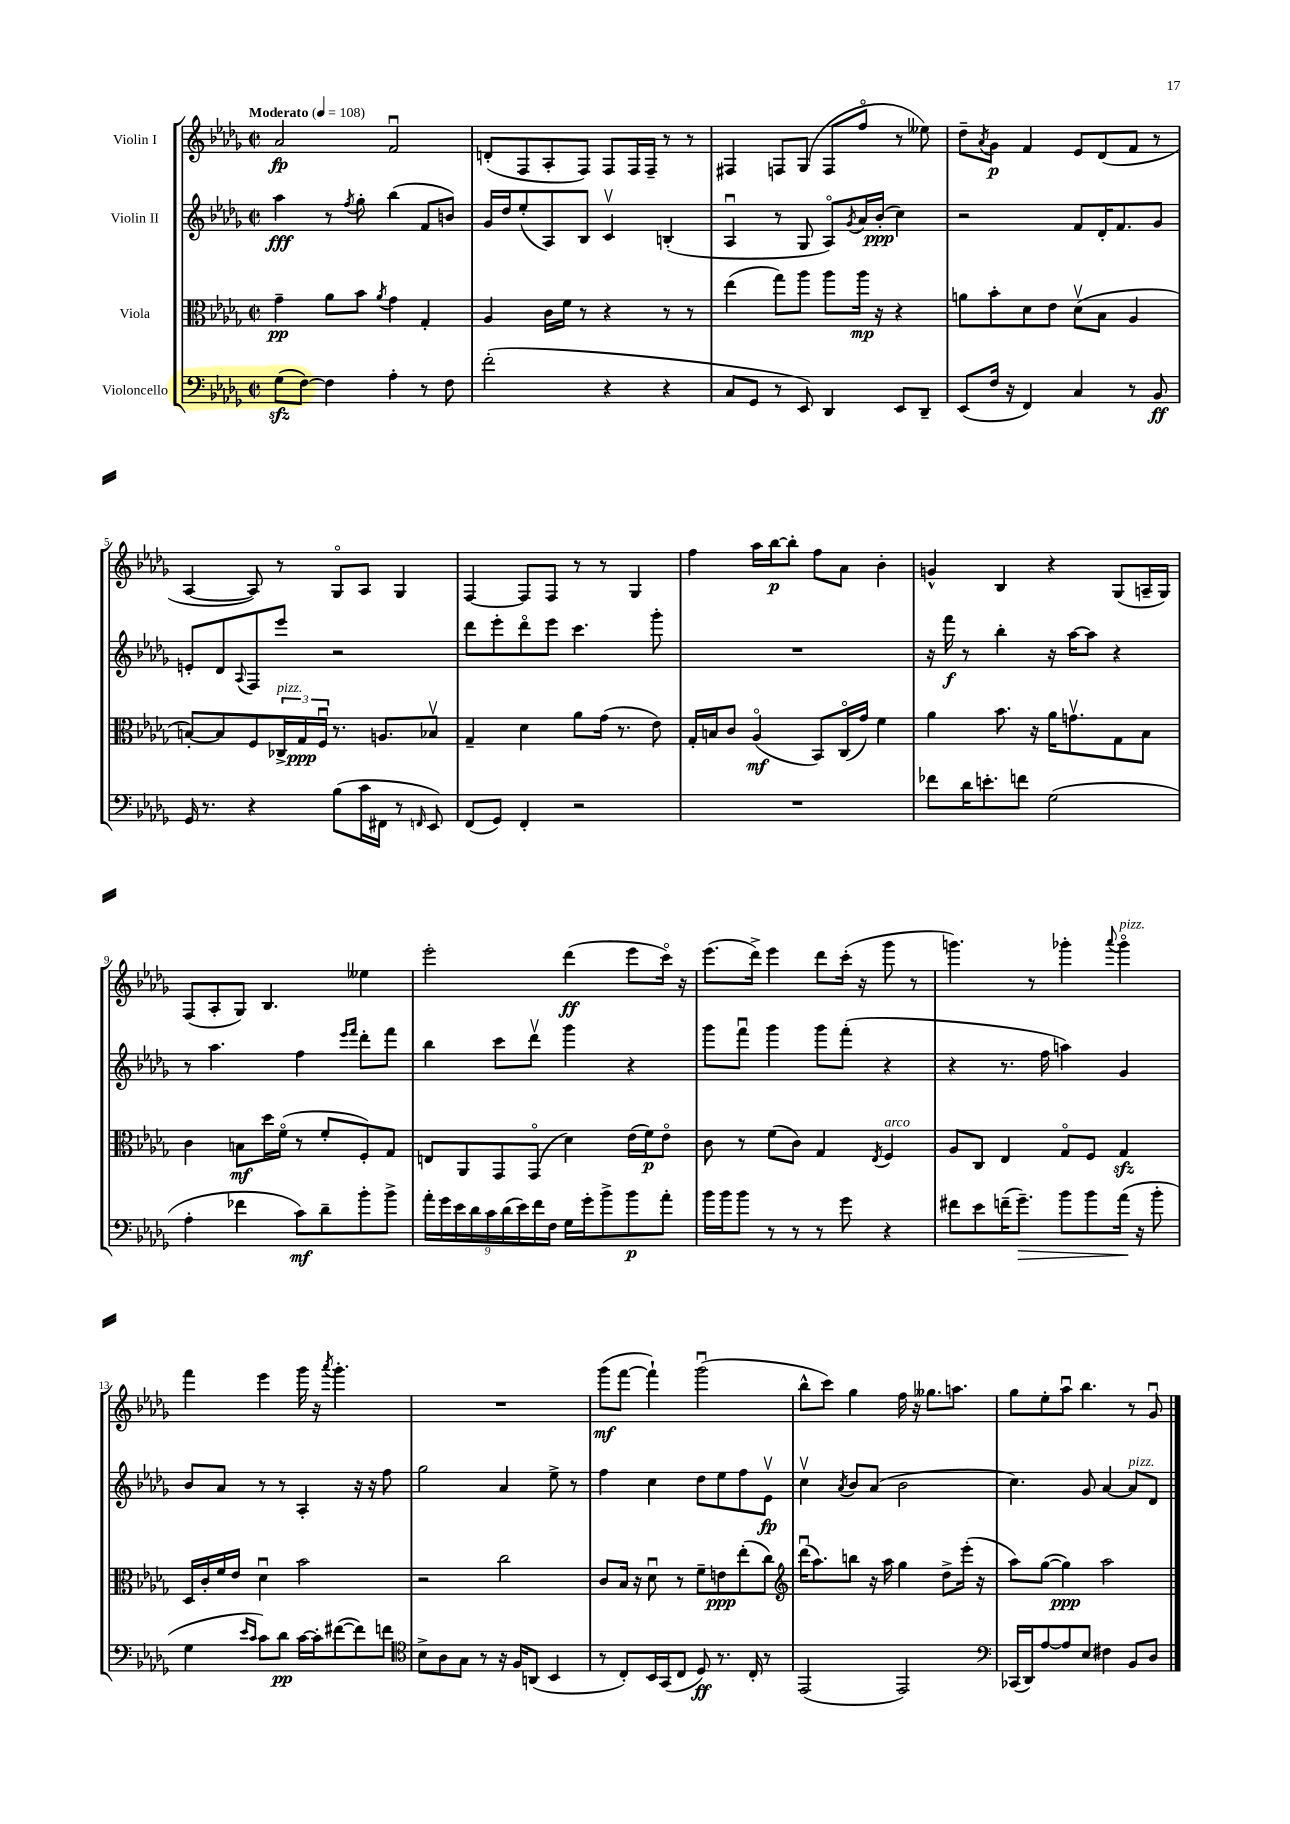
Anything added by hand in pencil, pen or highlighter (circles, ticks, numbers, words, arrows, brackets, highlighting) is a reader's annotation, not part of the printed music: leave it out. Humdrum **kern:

**kern	**dynam	**kern	**dynam	**kern	**dynam	**kern	**dynam
*part4	*part4	*part3	*part3	*part2	*part2	*part1	*part1
*staff4	*staff4	*staff3	*staff3	*staff2	*staff2	*staff1	*staff1
*I"Violoncello	*	*I"Viola	*	*I"Violin II	*	*I"Violin I	*
*clefF4	*	*clefC3	*	*clefG2	*	*clefG2	*
*k[b-e-a-d-g-]	*	*k[b-e-a-d-g-]	*	*k[b-e-a-d-g-]	*	*k[b-e-a-d-g-]	*
*M2/2	*	*M2/2	*	*M2/2	*	*M2/2	*
*met(c|)	*	*met(c|)	*	*met(c|)	*	*met(c|)	*
*MM108	*	*MM108	*	*MM108	*	*MM108	*
=1	=1	=1	=1	=1	=1	=1	=1
!	!	!	!	!	!	!LO:TX:a:B:t=Moderato	!
(8G-zz\L	.	4g-~\	pp	4aa-\	fff	2a-/	fp
[8F\J)	.	.	.	.	.	.	.
4F\]	.	8a-\L	.	8r	.	.	.
.	.	.	.	8qff/	.	.	.
.	.	8b-\J	.	8gg-'\	.	.	.
.	.	8qa-/	.	.	.	.	.
4A-'\	.	4g-\	.	(4bb-\	.	2fu/	.
8r	.	4G-'/	.	8f/L	.	.	.
8F\	.	.	.	8bn/J)	.	.	.
=2	=2	=2	=2	=2	=2	=2	=2
(2f'\	.	4A-/	.	16g-/LL	.	(8dn'/L	.
.	.	.	.	16dd-/J	.	.	.
.	.	.	.	(8ee-'/	.	8F/	.
.	.	16c\LL	.	8A-/)	.	8A-'/	.
.	.	16f\JJ	.	.	.	.	.
.	.	8r	.	8B-/J	.	8F/J)	.
4r	.	4r	.	4cv/	.	8F/L	.
.	.	.	.	.	.	16F/L	.
.	.	.	.	.	.	16F~/JJ	.
4r	.	8r	.	(4Bn'/	.	8r	.
.	.	8r	.	.	.	8r	.
=3	=3	=3	=3	=3	=3	=3	=3
8C/L	.	(4ee-\	.	4A-u/	.	4F#X/	.
8GG-/J	.	.	.	.	.	.	.
8r	.	8gg-\L)	.	8r	.	8Fn/L	.
8EE-/)	.	8aa-\J	.	8G-/	.	(8G-/J	.
4DD-/	.	8aa-\L	.	8A-/L)	.	8F/L	.
.	.	.	.	8qg-/	.	.	.
.	.	16aa-\Jk	mp	16a-/L	.	8ff/J	.
.	.	16r	.	(16b-'/JJ	ppp	.	.
8EE-/L	.	4r	.	4cc\)	.	8r	.
8DD-~/J	.	.	.	.	.	8ee--X\)	.
=4	=4	=4	=4	=4	=4	=4	=4
(8EE-/L	.	8an\L	.	2r	.	8dd-~\L	.
.	.	.	.	.	.	8qa-/	.
16F/Jk	.	8b-'\	.	.	.	8g-\J	p
16r	.	.	.	.	.	.	.
4FF/)	.	8d-\	.	.	.	4f/	.
.	.	8e-\J	.	.	.	.	.
4C/	.	(8d-v\L	.	8f/L	.	8e-/L	.
.	.	8B-\J	.	16d-'/K	.	(8d-/	.
.	.	.	.	8.f/	.	.	.
8r	.	4A-/	.	.	.	8f/J	.
8BB-/	ff	.	.	8g-/J	.	8r	.
!!LO:LB:g=z
=5	=5	=5	=5	=5	=5	=5	=5
16GG-/	.	[8Bn'/L)	.	8en'/L	.	[4A-/	.
8.r	.	.	.	.	.	.	.
.	.	8B/]	.	8d-/	.	.	.
.	.	.	.	8qqA-/	.	.	.
4r	.	8F/	.	8F/	.	8A-/])	.
!	!	!LO:TX:a:i:t=pizz.	!	!	!	!	!
.	.	24C-X^/L	.	8eee-/J	.	8r	.
.	.	24G-/	ppp	.	.	.	.
.	.	24Fu/JJ	.	.	.	.	.
(8B-\L	.	8.r	.	2r	.	8G-/L	.
16c\L	.	.	.	.	.	8A-/J	.
16FF#X\JJ	.	8.An/L	.	.	.	.	.
8r	.	.	.	.	.	4G-/	.
16qqFFn/	.	.	.	.	.	.	.
8EE-/)	.	8B-Xv/J	.	.	.	.	.
=6	=6	=6	=6	=6	=6	=6	=6
(8FF/L	.	4G-~/	.	8ddd-\L	.	[4F/	.
8GG-/J)	.	.	.	8eee-'\	.	.	.
4FF'/	.	4d-\	.	8ddd-\	.	8F/L]	.
.	.	.	.	8eee-\J	.	8F/J	.
2r	.	8a-\L	.	4.ccc\	.	8r	.
.	.	(16g-\Jk	.	.	.	8r	.
.	.	8.r	.	.	.	.	.
.	.	.	.	.	.	4G-/	.
.	.	8e-\)	.	8ggg-'\	.	.	.
=7	=7	=7	=7	=7	=7	=7	=7
1r	.	16G-'/LL	.	1r	.	4ff\	.
.	.	16Bn/J	.	.	.	.	.
.	.	8c/J	.	.	.	.	.
.	.	(4A-/	mf	.	.	16aa-\LL	.
.	.	.	.	.	.	[16bb-\J	p
.	.	.	.	.	.	8bb-'\J]	.
.	.	8BB-/L)	.	.	.	8ff\L	.
.	.	(16C/L	.	.	.	8a-\J	.
.	.	16g-/JJ)	.	.	.	.	.
.	.	4f\	.	.	.	4b-'\	.
=8	=8	=8	=8	=8	=8	=8	=8
8f-X\L	.	4a-\	.	16r	.	4gn^^/	.
.	.	.	.	16fff\	f	.	.
16d-\K	.	.	.	8r	.	.	.
8.en'\	.	.	.	.	.	.	.
.	.	8.b-\	.	4bb-'\	.	4B-/	.
8fn\J	.	.	.	.	.	.	.
.	.	16r	.	.	.	.	.
(2G-\	.	16a-\KL	.	16r	.	4r	.
.	.	8.gnv\	.	[16aa-\KL	.	.	.
.	.	.	.	8aa-\J]	.	.	.
.	.	8G-\	.	4r	.	(8G-/L	.
.	.	8B-\J	.	.	.	16An~/L	.
.	.	.	.	.	.	16G-/JJ)	.
!!LO:LB:g=z
=9	=9	=9	=9	=9	=9	=9	=9
4A-'\	.	4c\	.	8r	.	(8F/L	.
.	.	.	.	4.aa-\	.	8A-'/	.
4f-X\	.	8Bn\L	mf	.	.	8G-/J)	.
.	.	16dd-\L	.	.	.	4.B-/	.
.	.	(16f\JJ	.	.	.	.	.
8c\L)	mf	8r	.	4ff\	.	.	.
8d-~\	.	8f'/L	.	.	.	.	.
.	.	.	.	16qqeee-/LL	.	.	.
.	.	.	.	16qqfff/JJ	.	.	.
8b-'\	.	8F'/)	.	8ddd-'\L	.	4ee--X\	.
8b-^\J	.	8G-/J	.	8fff\J	.	.	.
=10	=10	=10	=10	=10	=10	=10	=10
18a-'\LL	.	8En/L	.	4bb-\	.	2eee-'\	.
18g-\	.	.	.	.	.	.	.
18e-\	.	.	.	.	.	.	.
.	.	8AA-/	.	.	.	.	.
18d-\	.	.	.	.	.	.	.
18c\	.	.	.	.	.	.	.
.	.	8GG-/	.	8ccc\L	.	.	.
(18d-\	.	.	.	.	.	.	.
18e-\)	.	.	.	.	.	.	.
.	.	(8GG-/J	.	8ddd-v\J	.	.	.
18f\	.	.	.	.	.	.	.
18F\JJ	.	.	.	.	.	.	.
16G-\LL	.	4d-\)	.	4ggg-\	.	(4ddd-\	ff
16g-'\J	.	.	.	.	.	.	.
8b-^\	.	.	.	.	.	.	.
8b-\	p	(16e-\LL	.	4r	.	8eee-\L	.
.	.	16f\J)	p	.	.	.	.
8a-'\J	.	8e-\J	.	.	.	16ccc\Jk)	.
.	.	.	.	.	.	16r	.
=11	=11	=11	=11	=11	=11	=11	=11
16b-\LL	.	8c\	.	8ggg-\L	.	(8.eee-\L	.
16b-\J	.	.	.	.	.	.	.
8b-\J	.	8r	.	8fffu\J	.	.	.
.	.	.	.	.	.	16ddd-^\Jk)	.
8r	.	(8f\L	.	4ggg-\	.	4eee-\	.
8r	.	8c\J)	.	.	.	.	.
8r	.	4G-/	.	8ggg-\L	.	8ddd-\L	.
8g-\	.	.	.	(8fff'\J	.	(16ccc'\Jk	.
.	.	.	.	.	.	16r	.
.	.	8qE-/	.	.	.	.	.
!	!	!LO:TX:a:i:t=arco	!	!	!	!	!
4r	.	4F/	.	4r	.	8ggg-\	.
.	.	.	.	.	.	8r	.
=12	=12	=12	=12	=12	=12	=12	=12
8f#X\L	.	8A-/L	.	4r	.	4.gggn\)	.
8e-\	.	8C/J	.	.	.	.	.
(16fn~\K	.	4E-/	.	8.r	.	.	.
!	!LO:HP:b	!	!	!	!	!	!
8.g-~\J)	>	.	.	.	.	.	.
.	.	.	.	.	.	8r	.
.	.	.	.	16ff\	.	.	.
8b-\L	.	8G-/L	.	4aan\)	.	4ggg-X'\	.
8b-\	.	8F/J	.	.	.	.	.
.	.	.	.	.	.	8qqaaa-/	.
!	!	!	!	!	!	!LO:TX:a:i:t=pizz.	!
(16a-\Jk	.	4G-zz/	.	4g-/	.	4ggg-\	.
16r	]	.	.	.	.	.	.
8b-'\	.	.	.	.	.	.	.
!!LO:LB:g=z
=13	=13	=13	=13	=13	=13	=13	=13
4G-\	.	16D-/LL	.	8b-/L	.	4fff\	.
.	.	16c'/	.	.	.	.	.
.	.	16f/	.	8a-/J	.	.	.
.	.	16e-/JJ	.	.	.	.	.
16qqe-/LL	.	.	.	.	.	.	.
16qqc/JJ	.	.	.	.	.	.	.
8c\L)	.	4d-u\	.	8r	.	4eee-\	.
8d-\J	pp	.	.	8r	.	.	.
[16c\LL	.	2b-\	.	4A-'/	.	16ggg-\	.
16c'\J]	.	.	.	.	.	16r	.
.	.	.	.	.	.	8qaaa-/	.
([8f#X\	.	.	.	.	.	4.ggg-'\	.
8f#\])	.	.	.	16r	.	.	.
.	.	.	.	16r	.	.	.
8fn\J	.	.	.	8ff\	.	.	.
=14	=14	=14	=14	=14	=14	=14	=14
*clefC4	*	*	*	*	*	*	*
8B-^\L	.	2r	.	2gg-\	.	1r	.
8A-\	.	.	.	.	.	.	.
8G-\J	.	.	.	.	.	.	.
8r	.	.	.	.	.	.	.
16r	.	2cc\	.	4a-/	.	.	.
16F/KL	.	.	.	.	.	.	.
(8AAn/J	.	.	.	.	.	.	.
4BB-/	.	.	.	8ee-^\	.	.	.
.	.	.	.	8r	.	.	.
=15	=15	=15	=15	=15	=15	=15	=15
8r	.	8c/L	.	4ff\	.	(8ggg-\L	mf
8C'/L)	.	16B-/Jk	.	.	.	[8fff\J	.
.	.	16r	.	.	.	.	.
16BB-/L	.	8d-u\	.	4cc\	.	4fff`\])	.
(16GG-/J	.	.	.	.	.	.	.
8C/J	.	8r	.	.	.	.	.
8D-/)	ff	8f~\L	.	8dd-\L	.	(2ggg-u\	.
8.r	.	8en\	ppp	8ee-\	.	.	.
.	.	(8ee-'\	.	8ff\	.	.	.
16C'/	.	.	.	.	.	.	.
8r	.	8cc\J)	.	8e-v\J	fp	.	.
=16	=16	=16	=16	=16	=16	=16	=16
*	*	*clefG2	*	*	*	*	*
(2EE-/	.	(16ddd-u\KL	.	4ccv\	.	8bb-^^\L	.
.	.	8.aa-\)	.	.	.	.	.
.	.	.	.	.	.	8ccc\J)	.
.	.	.	.	8qa-/	.	.	.
.	.	8bbn\J	.	8b-/L	.	4gg-\	.
.	.	16r	.	(8a-/J	.	.	.
.	.	16aa-\	.	.	.	.	.
2EE-/)	.	4gg-\	.	2b-\	.	16ff\	.
.	.	.	.	.	.	16r	.
.	.	.	.	.	.	8.gg--X\L	.
.	.	8dd-^\L	.	.	.	.	.
.	.	.	.	.	.	8.aan\J	.
.	.	(16eee-'\Jk	.	.	.	.	.
.	.	16r	.	.	.	.	.
=17	=17	=17	=17	=17	=17	=17	=17
*clefF4	*	*	*	*	*	*	*
(16CC-X/LL	.	8aa-\L)	.	4.cc\)	.	8gg-\L	.
16DD-/J)	.	.	.	.	.	.	.
[8A-/	.	([8gg-\J	.	.	.	8ee-'\	.
8A-/]	.	4gg-\])	ppp	.	.	8aa-u\J	.
8E-/J	.	.	.	8g-/	.	4.bb-\	.
4F#X\	.	2aa-\	.	[4a-/	.	.	.
!	!	!	!	!LO:TX:a:i:t=pizz.	!	!	!
8BB-/L	.	.	.	8a-/L]	.	8r	.
8D-/J	.	.	.	8d-/J	.	8g-u/	.
==	==	==	==	==	==	==	==
*-	*-	*-	*-	*-	*-	*-	*-
